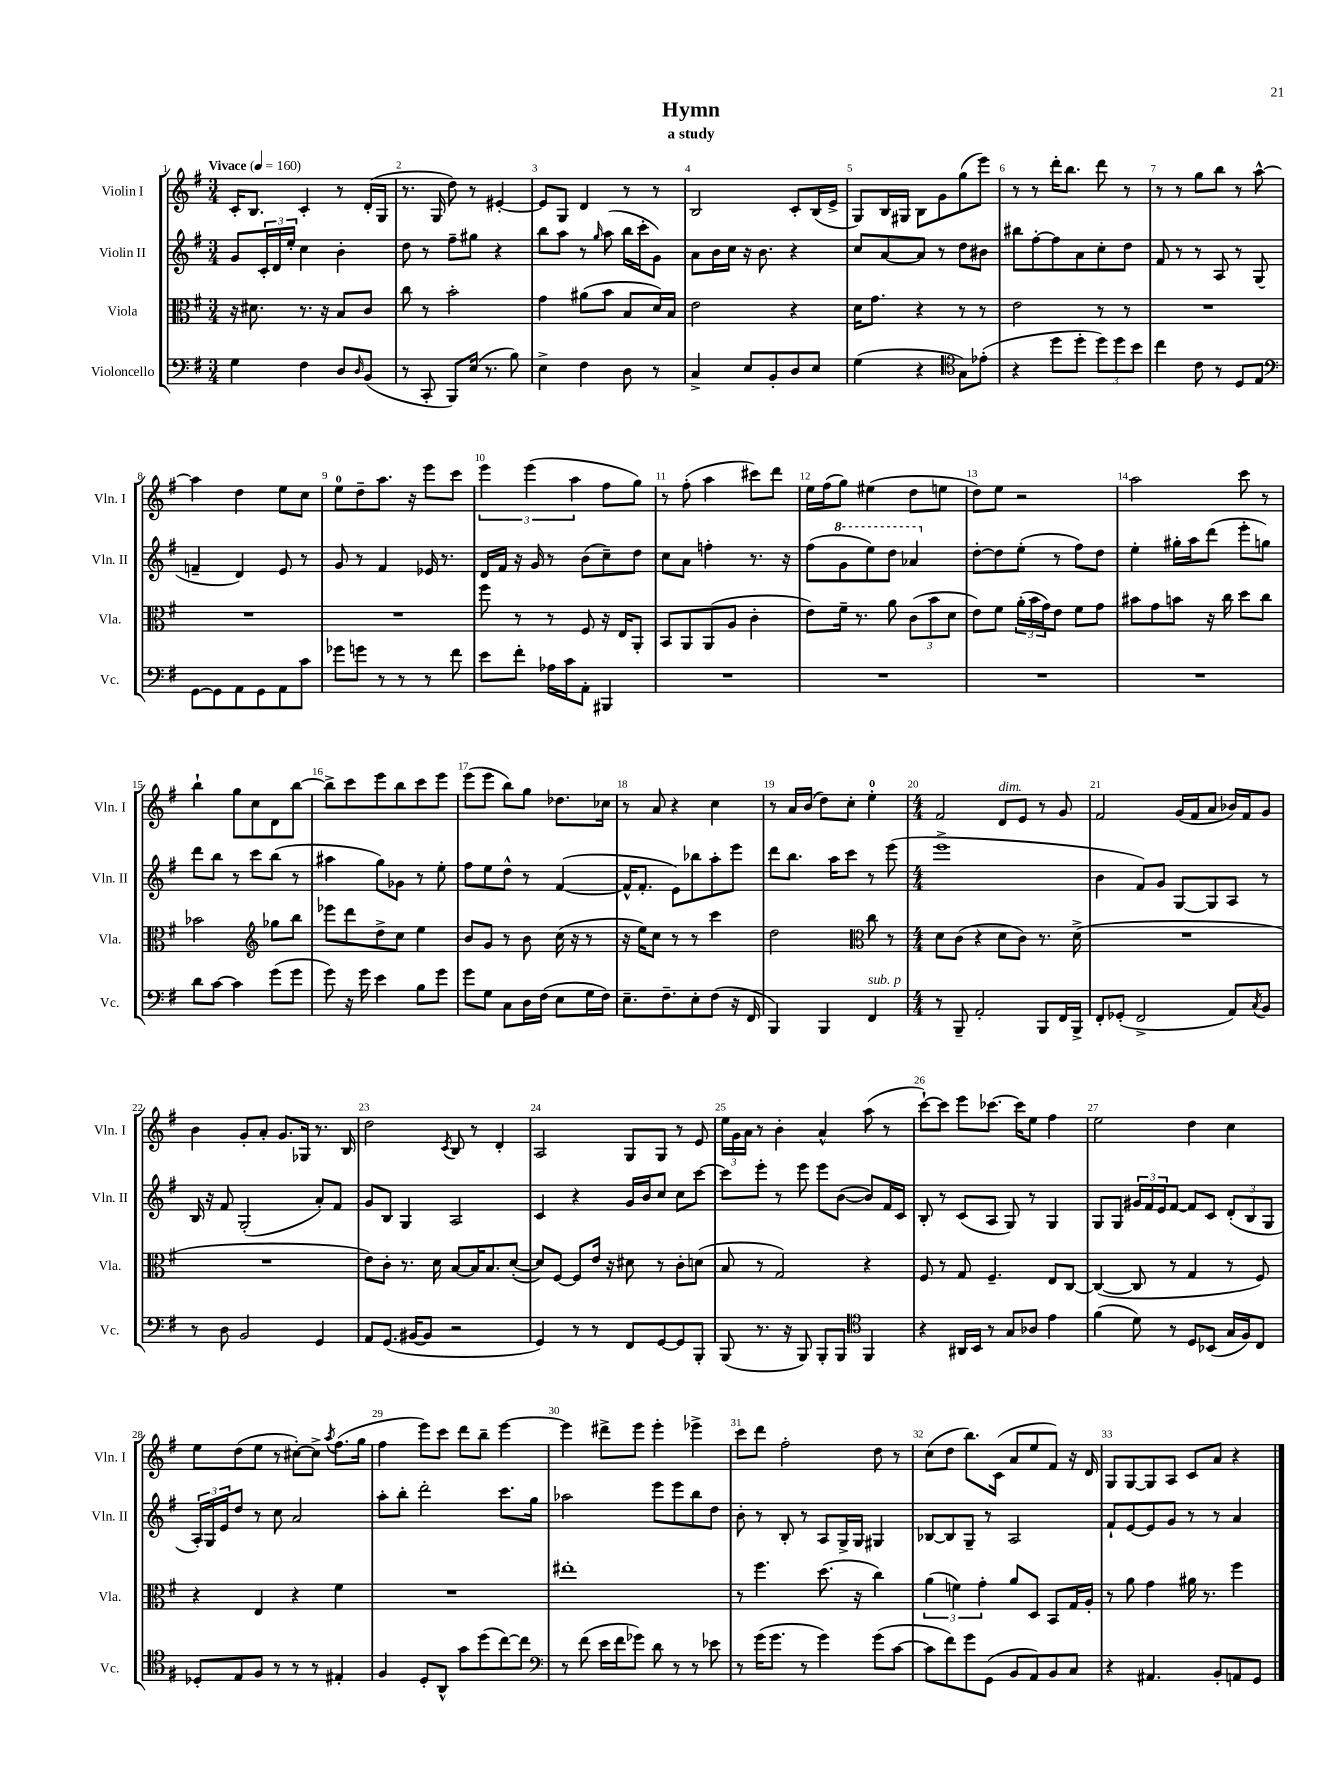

**kern	**kern	**kern	**kern
*part4	*part3	*part2	*part1
*staff4	*staff3	*staff2	*staff1
*I"Violoncello	*I"Viola	*I"Violin II	*I"Violin I
*I'Vc.	*I'Vla.	*I'Vln. II	*I'Vln. I
*clefF4	*clefC3	*clefG2	*clefG2
*k[f#]	*k[f#]	*k[f#]	*k[f#]
*M3/4	*M3/4	*M3/4	*M3/4
*MM160	*MM160	*MM160	*MM160
=1	=1	=1	=1
!	!	!	!LO:TX:a:B:t=Vivace
4G\	16r	8g/L	16c'/KL
.	8.d#X\	.	8.B/J
.	.	24c'/L	.
.	.	24d/	.
.	.	24ee'/JJ	.
4F#\	8.r	4cc\	4c'/
.	16r	.	.
8D/L	8B/L	4b'\	8r
16qqD/	.	.	.
(8BB/J	8c/J	.	(16d'/LL
.	.	.	16G/JJ
=2	=2	=2	=2
8r	8cc\	8dd\	8.r
8CC'/	8r	8r	.
.	.	.	16G/
8BBB/L)	2b'\	8ff#~\L	8dd\)
(16E/Jk	.	8gg#X\J	8r
8.r	.	.	.
.	.	4r	[4e#X'/
8B\)	.	.	.
=3	=3	=3	=3
4E^\	4g\	8bb\L	8e#/L]
.	.	8aa\J	8G/J
4F#\	(8a#X\L	8r	4d/
.	.	16qqgg/	.
.	8b\J	(8aa\	.
8D\	8B/L	16bb\LL	8r
.	.	16ccc'\J	.
8r	16d/L)	8g\J)	8r
.	16B/JJ	.	.
=4	=4	=4	=4
4C^/	2e\	8a\L	2B/
.	.	16b\L	.
.	.	16cc\JJ	.
8E/L	.	16r	.
.	.	8.b\	.
8BB'/	.	.	.
8D/	4r	4r	8c'/L
8E/J	.	.	(16B/L
.	.	.	16e^/JJ
=5	=5	=5	=5
(4G\	16d\KL	8cc/L	8G/L)
.	8.g\J	.	.
.	.	[8a/	16B/L
.	.	.	16G#X/JJ
4r	4r	8a/J]	8B\L
.	.	8r	8g\
*clefC4	*	*	*
8G\L)	8r	8dd\L	(8gg\
(8e-X'\J	8r	8b#X\J	8eee\J)
=6	=6	=6	=6
4r	2e\	8bb#X\L	8r
.	.	[8ff#'\	8r
8dd\L	.	8ff#\]	16ddd'\KL
.	.	.	8.bb\J
8dd'\J	.	8a\	.
12dd\L)	8r	8cc'\	8ddd\
12dd\	.	.	.
.	8r	8dd\J	8r
12b\J	.	.	.
=7	=7	=7	=7
4cc\	2.r	8f#/	8r
.	.	8r	8r
8c\	.	8r	8gg\L
8r	.	8A/	8bb\J
8D/L	.	8r	8r
8E/J	.	(8G/	[8aa^^\
!!LO:LB:g=z
=8	=8	=8	=8
*clefF4	*	*	*
[8GG\L	2.r	4fn~/	4aa\]
8GG\]	.	.	.
8AA\	.	4d/)	4dd\
8GG\	.	.	.
8AA\	.	8e/	8ee\L
8c\J	.	8r	8cc\J
=9	=9	=9	=9
8g-X\L	2.r	8g/	8ee\L
8gn\J	.	8r	8dd~\
8r	.	4f#/	8.aa\J
8r	.	.	.
.	.	.	16r
8r	.	16e-X/	8eee\L
.	.	8.r	.
8f#\	.	.	8ccc\J
=10	=10	=10	=10
8e\L	8ff#\	16d/LL	6eee\
.	.	16f#/JJ	.
8f#'\J	8r	16r	.
.	.	.	(6eee\
.	.	16g/	.
16A-X\LL	8r	8r	.
16c\J	.	.	.
.	.	.	6aa\
8AA'\J	8F#/	(8b\L	.
4BBB#X/	16r	8cc~\)	8ff#\L
.	16E/KL	.	.
.	8AA'/J	8dd\J	8gg\J)
=11	=11	=11	=11
2.r	8BB/L	8cc\L	8r
.	8AA/	8a\J	(8ff#'\
.	(8AA/	4ffn'\	4aa\
.	8A/J	.	.
.	4c'\	8.r	8ccc#X\L)
.	.	.	8ddd\J
.	.	16r	.
=12	=12	=12	=12
2.r	8e\L)	(8ff#\L	16ee\LL
.	.	.	(16ff#\J
*	*	*8va	*
.	16f#~\Jk	8gg\	8gg\J)
.	8.r	.	.
.	.	8eee\)	(4ee#X\
.	8a\	8ddd\J	.
.	(12c\L	4aa-X/	8dd\L
.	12b\	.	.
.	.	.	8een\J
.	12d\J	.	.
=13	=13	=13	=13
*	*	*X8va	*
2.r	8e\L)	[8dd'\L	8dd\L)
.	8f#\J	8dd\]	8ee\J
.	(24a'\LL	(8ee'\J	2r
.	24b\	.	.
.	24g\J)	.	.
.	8e\J	8r	.
.	8f#\L	8ff#\L)	.
.	8g\J	8dd\J	.
=14	=14	=14	=14
2.r	8b#X\L	4ee'\	2aa\
.	8g\	.	.
.	8bn\J	16gg#X'\LL	.
.	.	16aa\J	.
.	16r	(8ddd\J	.
.	16cc\	.	.
.	8dd\L	8eee'\L	8ccc\
.	8cc\J	8ggn\J)	8r
!!LO:LB:g=z
=15	=15	=15	=15
8d\L	2b-X\	8ddd\L	4bb`\
[8c\J	.	8bb\J	.
4c\]	.	8r	8gg\L
.	.	8ccc\L	8cc\
*	*clefG2	*	*
(8g\L	8gg-X\L	(8bb\J	8d\
8g\J	8bb\J	8r	[8bb\J
=16	=16	=16	=16
8g\)	8eee-X\L	4aa#X\	8bb^\L]
16r	8ddd\	.	8ccc\
16g\	.	.	.
4e\	8dd^\	8gg\L)	8eee\
.	8cc\J	8g-X\J	8bb\
8B\L	4ee\	8r	8ccc\
8g\J	.	8ee'\	8eee\J
=17	=17	=17	=17
8g\L	8b/L	8ff#\L	(8eee\L
8G\J	8g/J	8ee\	8eee\J
8C\L	8r	8dd^^\J	8bb\L)
16D\L	8b\	8r	8gg\J
(16F#\JJ	.	.	.
8E\L	(16cc\	([4f#/	8.dd-X\L
.	16r	.	.
16G\L	8r	.	.
16F#\JJ)	.	.	16cc-X\Jk
=18	=18	=18	=18
8.E~\L	16r	16f#^^/KL]	8r
.	16ee\KL)	8.f#'/J	.
.	8cc\J	.	8a/
8.F#~\	.	.	.
.	8r	8e\L)	4r
8E'\	8r	8bb-X\	.
(8F#\J	4ccc\	8aa'\	4cc\
16r	.	8eee\J	.
16FF#/	.	.	.
=19	=19	=19	=19
4BBB/)	2dd\	8ddd\L	8r
.	.	8.bb\J	16a/LL
.	.	.	(16b/JJ
4BBB/	.	.	8dd\L)
.	.	16aa\KL	.
.	.	8ccc\J	8cc'\J
*	*clefC3	*	*
!LO:TX:a:i:t=sub. p	!	!	!
4FF#/	8cc\	8r	4ee'\
.	8r	(8eee\	.
=20	=20	=20	=20
*M4/4	*M4/4	*M4/4	*M4/4
8r	8d\L	1eee^	2f#/
8BBB~/	(8c\J	.	.
2AA'/	4r	.	.
!	!	!	!LO:TX:a:i:t=dim.
.	8d\L	.	8d/L
.	8c\J)	.	8e/J
8BBB/L	8.r	.	8r
16FF#/L	.	.	8g/
16BBB^/JJ	(16d^\	.	.
=21	=21	=21	=21
8FF#'/L	1r	4b\	2f#/
(8GG-X'/J	.	.	.
2FF#^/	.	8f#/L)	.
.	.	8g/J	.
.	.	[8G/L	(16g/LL
.	.	.	16f#/J
.	.	8G/]	8a/J
8AA/L)	.	8A/J	16b-X/LL)
.	.	.	16f#/J
8qC/	.	.	.
8BB/J	.	8r	8g/J
!!LO:LB:g=z
=22	=22	=22	=22
8r	1r	16B/	4b\
.	.	16r	.
8D\	.	8f#/	.
2BB/	.	(2G'/	8g'/L
.	.	.	8a'/J
.	.	.	8.g/L
.	.	.	16G-X/Jk
4GG/	.	8a'/L)	8.r
.	.	8f#/J	.
.	.	.	16B/
=23	=23	=23	=23
8AA/L	8e\L)	8g/L	2dd\
(8.GG/J	8c'\J	8B/J	.
.	8.r	4G/	.
[16BB#X/KL	.	.	.
8BB#/J]	.	.	.
.	16d\	.	.
.	.	.	8qc/
2r	[8B/L	2A/	8B/
.	16B/K]	.	8r
.	8.B/	.	.
.	.	.	4d'/
.	([8d'/J	.	.
=24	=24	=24	=24
4GG/)	8d/L])	4c/	2A/
.	[8F#/J	.	.
8r	8F#/L]	4r	.
8r	16e/Jk	.	.
.	16r	.	.
8FF#/L	8d#X\	16g/LL	8G/L
.	.	16b/J	.
[8GG/	8r	8cc/J	8G/J
8GG/]	8c'\L	8cc\L	8r
8BBB'/J	(8dn\J	[8ccc\J	8e/
=25	=25	=25	=25
(8BBB/	8B/	8ccc\L]	24ee\LL
.	.	.	24g\
.	.	.	24a\JJ
8.r	8r	8eee'\J	8r
.	2G/)	8r	4b'\
16r	.	.	.
8BBB/)	.	8eee\	.
8BBB'/L	.	8eee\L	4a^^/
8BBB/J	.	([8b\J	.
*clefC4	*	*	*
4FF#/	4r	8b/L])	(8aa\
.	.	16f#/L	8r
.	.	16c/JJ	.
=26	=26	=26	=26
4r	8F#/	8B'/	[8ccc`\L)
.	8r	8r	8ccc\J]
16AA#X/LL	8G/	(8c/L	8eee\L
16BB/JJ	.	.	.
8r	4.F#~/	8A/J	[8.ccc-X\J
8G/L	.	8G/)	.
.	.	.	16ccc-\KL]
8A-X/J	.	8r	8ee\J
4e\	8E/L	4G/	4ff#\
.	[8C/J	.	.
=27	=27	=27	=27
(4f#\	(4C/_	8G/L	2ee\
.	.	8G/J	.
8d\)	8C/]	24g#X/LL	.
.	.	24f#/	.
.	.	24e/J	.
8r	8r	[8f#/J	.
8D/L	4G/	8f#/L]	4dd\
(8BB-X/J	.	8c/J	.
16G/LL	8r	(12d'/L	4cc\
16F#/J)	.	.	.
.	.	12B/	.
8C/J	8F#/)	.	.
.	.	12G/J	.
!!LO:LB:g=z
=28	=28	=28	=28
8D-X'/L	4r	24A'/LL)	8ee\L
.	.	24G/	.
.	.	24e/J	.
8E/	.	8dd/J	(8dd\
8F#/J	4E/	8r	8ee\J
8r	.	8cc\	8r
8r	4r	2a/	[8cc#X'\L)
8r	.	.	8cc#^\J]
.	.	.	8qaa/
4E#X'/	4f#\	.	(8.ff#\L
.	.	.	16gg\Jk
=29	=29	=29	=29
4F#/	1r	8aa'\L	4ff#\
.	.	8bb'\J	.
8D'/L	.	2ddd'\	8eee\L)
8AA^^/J	.	.	8ccc\J
8g\L	.	.	8ddd\L
(8dd\	.	.	8bb~\J
[8cc\)	.	8.ccc\L	[4eee\
8cc\J]	.	.	.
.	.	16gg\Jk	.
=30	=30	=30	=30
*clefF4	*	*	*
8r	1ee#X'	2aa-X\	4eee\]
(8f#\	.	.	.
16e\LL	.	.	8ddd#X^\L
16f#\J	.	.	.
8g-X\J)	.	.	8eee\J
8d\	.	8eee\L	4eee'\
8r	.	8eee\	.
8r	.	8bb\	4eee-X^\
8e-X\	.	8dd\J	.
=31	=31	=31	=31
8r	8r	8b'\	8ccc\L
(16g\KL	4.ff#\	8r	8ddd\J
8.g\J	.	.	.
.	.	8B'/	2ff#'\
8r	.	8r	.
4g\)	(8.dd\	8A/L	.
.	.	16G^/L	.
.	16r	16G/JJ	.
(8g\L	4cc\)	4G#X/	8dd\
[8c\J	.	.	8r
=32	=32	=32	=32
8c\L]	(6a\	[8B-X/L	(8cc\L
8f#\)	.	8B-/]	8dd\J
.	6fn\)	.	.
8g\	.	8G~/J	8.bb\L)
.	6g'\	.	.
(8GG\J	.	8r	.
.	.	.	(16c\Jk
8BB/L	8a/L	2A/	8a/L
8AA/)	8D/J	.	8ee/
8BB/	8BB/L	.	8f#/J)
8C/J	16G/L	.	16r
.	16A'/JJ	.	16d/
=33	=33	=33	=33
4r	8r	8f#`/L	8G/L
.	8a\	[8e/	[8G/
4.AA#X/	4g\	8e/]	8G/]
.	.	8g/J	8A/J
.	16a#X\	8r	8c/L
.	8.r	.	.
8BB'/L	.	8r	8a/J
8AAn/	4ff#\	4a/	4r
8GG/J	.	.	.
==	==	==	==
*-	*-	*-	*-
